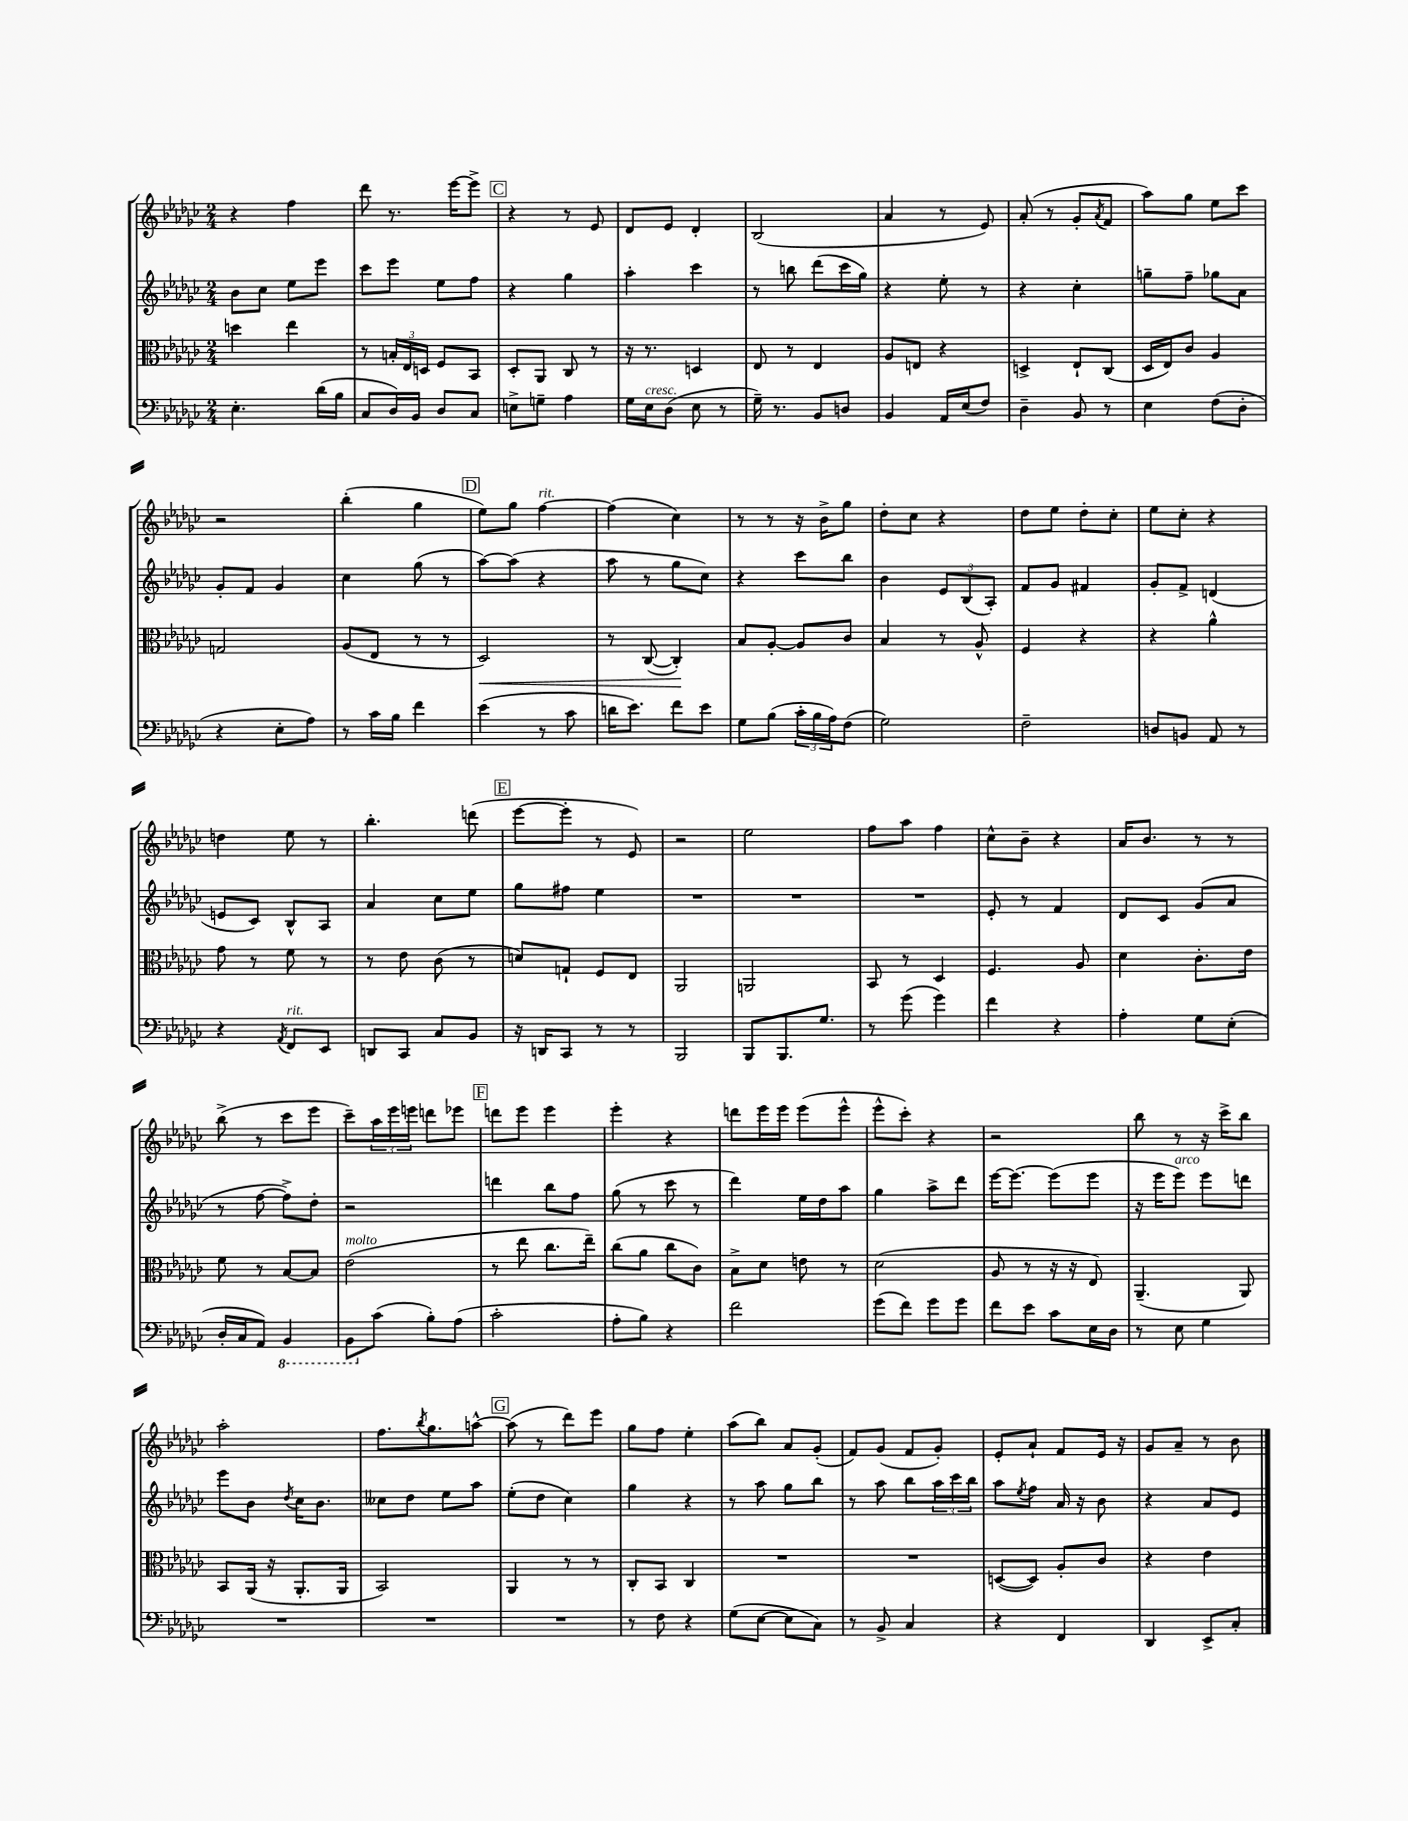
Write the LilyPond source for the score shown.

<<
\new StaffGroup <<
\new Staff = "s0" {
    \clef treble \key ges \major \numericTimeSignature \time 2/4
    r4 f''4 |
    des'''8 r8. ees'''16~ ees'''8-> |
    \mark \markup { \box "C" } r4 r8 ees'8 |
    des'8 ees'8 des'4-. |
    bes2( |
    aes'4 r8 ees'8) |
    aes'8-.( r8 ges'8-. \acciaccatura { aes'8 } f'8 |
    aes''8) ges''8 ees''8 ces'''8 |
    r2 |
    bes''4-.( ges''4 |
    \mark \markup { \box "D" } ees''8) ges''8 f''4~^\markup { \italic "rit." } |
    f''4( ces''4) |
    r8 r8 r16 bes'16-> ges''8 |
    des''8-. ces''8 r4 |
    des''8 ees''8 des''8-. ces''8-. |
    ees''8 ces''8-. r4 |
    d''4 ees''8 r8 |
    bes''4.-. d'''8( |
    \mark \markup { \box "E" } ees'''8~ ees'''8-. r8 ees'8) |
    r2 |
    ees''2 |
    f''8 aes''8 f''4 |
    ces''8-^ bes'8-- r4 |
    aes'16 bes'8. r8 r8 |
    bes''8->( r8 ces'''8 ees'''8 |
    ces'''8--) \tuplet 3/2 { aes''16 ees'''16 e'''16 } d'''8 ees'''8 |
    \mark \markup { \box "F" } d'''8 ees'''8 ees'''4 |
    ees'''4-. r4 |
    d'''8 ees'''16 ees'''16 ees'''8( ees'''8-^ |
    ees'''8-^ ces'''8-.) r4 |
    r2 |
    bes''8 r8 r16 ces'''16-> bes''8 |
    aes''2-. |
    f''8. \acciaccatura { bes''8 } ges''8. a''8~-^ |
    \mark \markup { \box "G" } a''8( r8 des'''8) ees'''8 |
    ges''8 f''8 ees''4-. |
    aes''8( bes''8) aes'8 ges'8-.( |
    f'8) ges'8( f'8 ges'8-.) |
    ees'8-. aes'8-! f'8 ees'16 r16 |
    ges'8 aes'8-- r8 bes'8 \bar "|." |
}
\new Staff = "s1" {
    \clef treble \key ges \major \numericTimeSignature \time 2/4
    bes'8 ces''8 ees''8 ees'''8 |
    ces'''8 ees'''8 ees''8 f''8 |
    \mark \markup { \box "C" } r4 ges''4 |
    aes''4-. ces'''4 |
    r8 b''8 des'''8( ces'''16 ges''16) |
    r4 ees''8-. r8 |
    r4 ces''4-. |
    g''8-- f''8-- ges''8 aes'8 |
    ges'8-. f'8 ges'4 |
    ces''4 ges''8( r8 |
    \mark \markup { \box "D" } aes''8~) aes''8( r4 |
    aes''8 r8 ges''8 ces''8) |
    r4 ces'''8 bes''8 |
    bes'4 \tuplet 3/2 { ees'8 bes8( aes8-.) } |
    f'8 ges'8 fis'4 |
    ges'8-. f'8-> d'4( |
    e'8 ces'8) bes8-^ aes8 |
    aes'4 ces''8 ees''8 |
    \mark \markup { \box "E" } ges''8 fis''8 ees''4 |
    R2 |
    R2 |
    R2 |
    ees'8-. r8 f'4 |
    des'8 ces'8 ges'8( aes'8 |
    r8 f''8~ f''8->) des''8-. |
    r2 |
    \mark \markup { \box "F" } d'''4 bes''8 f''8 |
    ges''8( r8 ces'''8 r8 |
    des'''4) ees''16 des''16 aes''8 |
    ges''4 aes''8-> des'''8 |
    ees'''16~ ees'''8.~ ees'''8( ees'''8 |
    r16 ees'''16 ees'''8^\markup { \italic "arco" }) ees'''8 d'''8 |
    ees'''8 bes'8 \acciaccatura { des''8 } ces''16 bes'8. |
    ceses''8 des''8 ees''8 aes''8 |
    \mark \markup { \box "G" } ees''8-.( des''8 ces''4) |
    ges''4 r4 |
    r8 aes''8 ges''8 bes''8 |
    r8 aes''8 bes''8 \tuplet 3/2 { aes''16 ces'''16 bes''16 } |
    aes''8 \acciaccatura { ees''8 } f''8 aes'16 r16 bes'8 |
    r4 aes'8 ees'8 \bar "|." |
}
\new Staff = "s2" {
    \clef alto \key ges \major \numericTimeSignature \time 2/4
    d''4 ees''4 |
    r8 \tuplet 3/2 { b16-. ees16 d16 } f8 bes,8 |
    \mark \markup { \box "C" } des8-. aes,8 ces8 r8 |
    r16 r8. d4 |
    ees8 r8 ees4 |
    aes8 e8 r4 |
    d4-> ees8-! ces8( |
    des16 ees16) ces'8 aes4 |
    g2 |
    aes8( ees8 r8 r8 |
    \mark \markup { \box "D" } des2\<) |
    r8 ces8~( ces4-.\!) |
    bes8 aes8~-. aes8 ces'8 |
    bes4 r8 aes8-^ |
    f4 r4 |
    r4 aes'4-^ |
    ges'8 r8 f'8 r8 |
    r8 ees'8 ces'8( r8 |
    \mark \markup { \box "E" } d'8) g8-! f8 ees8 |
    aes,2 |
    a,2 |
    bes,8 r8 des4 |
    f4. aes8 |
    des'4 ces'8.-. ees'16 |
    f'8 r8 bes8~ bes8 |
    ees'2^\markup { \italic "molto" }( |
    \mark \markup { \box "F" } r8 ees''8 ces''8. ees''16--) |
    ces''8( aes'8 ces''8 ces'8) |
    bes8-> des'8 e'8 r8 |
    des'2( |
    aes8 r8 r16 r16 ees8) |
    aes,4.--( aes,8) |
    bes,8 aes,16( r16 aes,8.-. aes,16 |
    bes,2) |
    \mark \markup { \box "G" } aes,4 r8 r8 |
    ces8-. bes,8 ces4 |
    R2 |
    R2 |
    d8~( d8) aes8-. ces'8 |
    r4 ees'4 \bar "|." |
}
\new Staff = "s3" {
    \clef bass \key ges \major \numericTimeSignature \time 2/4
    ees4.-. des'16( bes16 |
    ces8 des16) bes,16 des8 ces8 |
    \mark \markup { \box "C" } e8-> g8-- aes4 |
    ges16 ees16^\markup { \italic "cresc." } des8( ees8 r8 |
    ges16--) r8. bes,8 d8 |
    bes,4 aes,16 ees16( f8) |
    des4-- bes,8 r8 |
    ees4 f8( des8-. |
    r4 ees8-. aes8) |
    r8 ces'16 bes16 f'4 |
    \mark \markup { \box "D" } ees'4( r8 ces'8 |
    d'16 ees'8.) f'8 ees'8 |
    ges8 bes8( \tuplet 3/2 { ces'16-. bes16 aes16) } f8( |
    ges2) |
    f2-- |
    d8 b,8 aes,8 r8 |
    r4 \acciaccatura { aes,8 } f,8^\markup { \italic "rit." } ees,8 |
    d,8 ces,8 ces8 bes,8 |
    \mark \markup { \box "E" } r16 d,16 ces,8 r8 r8 |
    bes,,2 |
    bes,,8 bes,,8. ges8. |
    r8 ges'8( ges'4) |
    f'4 r4 |
    aes4-. ges8 ees8-.( |
    des16-. ces16 aes,8) \ottava #-1 bes,,4 |
    bes,,8 \ottava #0 ces'8( bes8-.) aes8( |
    \mark \markup { \box "F" } ces'2-. |
    aes8-. bes8) r4 |
    f'2 |
    ges'8( f'8) ges'8 ges'8 |
    f'8 ees'8 ces'8 ees16 des16 |
    r8 ees8 ges4 |
    R2 |
    R2 |
    \mark \markup { \box "G" } R2 |
    r8 f8 r4 |
    ges8( ees8~ ees8 ces8) |
    r8 bes,8-> ces4 |
    r4 f,4 |
    des,4 ees,8-> ces8-. \bar "|." |
}
>>
>>
\layout { \context { \Score \remove "Bar_number_engraver" } }
